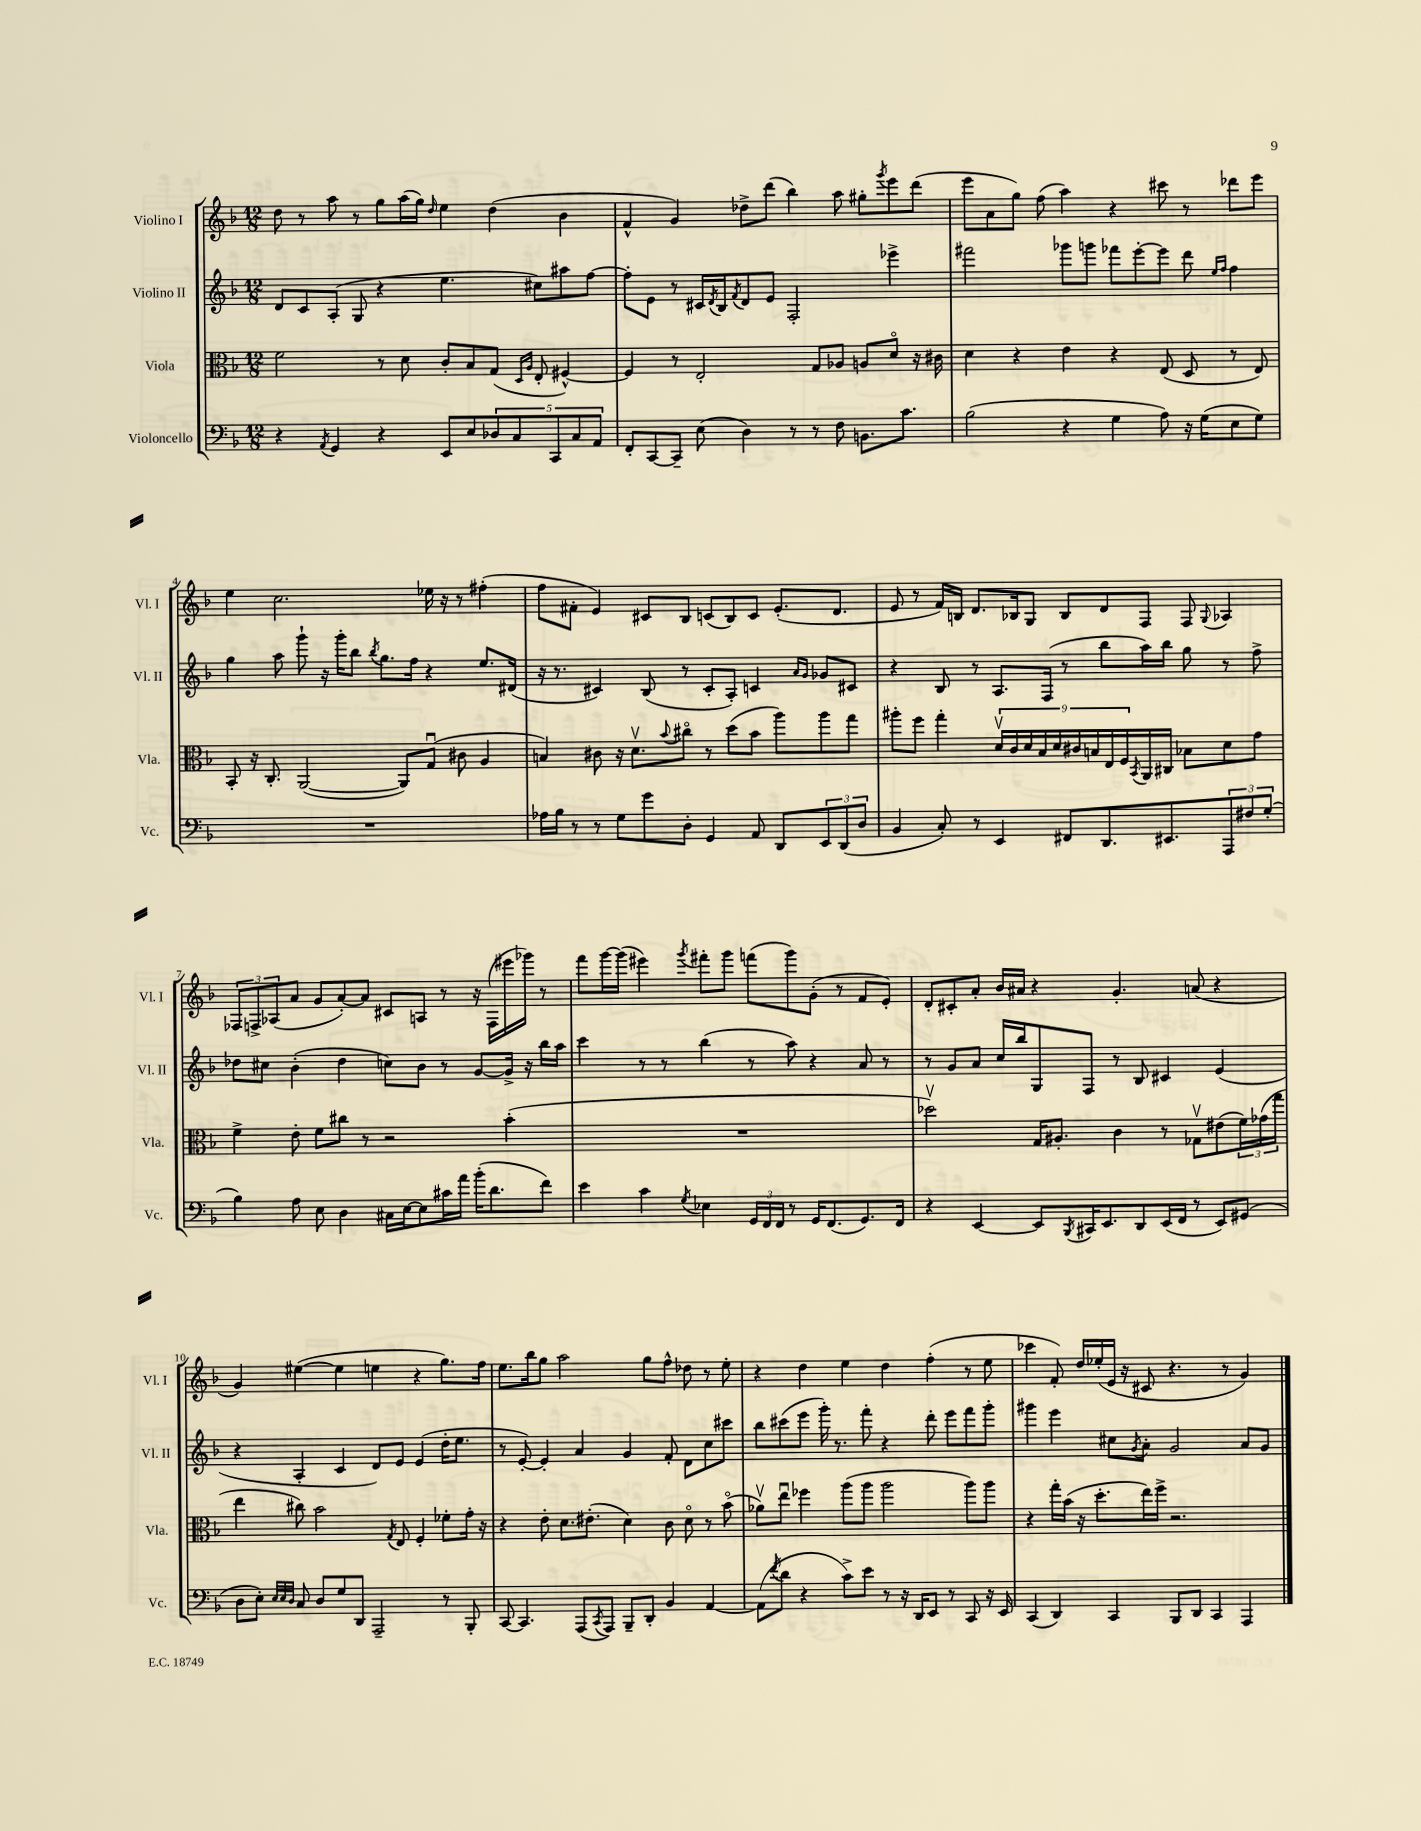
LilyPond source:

<<
\new StaffGroup <<
\new Staff = "s0" \with { instrumentName = "Violino I" shortInstrumentName = "Vl. I" } {
    \clef treble \key f \major \numericTimeSignature \time 12/8
    d''8 r8 a''8 r8 g''8 a''16( g''16) \grace { d''16 } e''4 d''4( bes'4 |
    f'4-^ g'4) des''8-> d'''8( bes''4) a''8 gis''8-. \acciaccatura { g'''8 } e'''8 d'''8( |
    e'''8 a'8 g''8) f''8( a''4) r4 cis'''8 r8 des'''8 e'''8 |
    e''4 c''2. ees''16 r16 r8 fis''4-.( |
    f''8 fis'8-. e'4) cis'8 bes8 c'8( bes8) c'8 e'8.-.( d'8. |
    e'8 r8 f'16) b16 d'8. bes16 g8 bes8 d'8 f8 f8 \appoggiatura { g8 } aes4 |
    \tuplet 3/2 { fes8 f8-> aes8( } a'8 g'8 a'8~-.) a'8 cis'8 a8 r8 r16 f16( eis'''16 ges'''16) r8 |
    f'''8 g'''16~ g'''16( eis'''4) \acciaccatura { g'''8 } fis'''8-. g'''8 f'''8( g'''8) g'8-.( r8 f'8 e'8-.) |
    d'8-. cis'8-. a'8-. bes'16 ais'16 r4 g'4.-. a'8( r4 |
    g'4) eis''4~( eis''4 e''4 r4 g''8.) f''16 |
    e''8. bes''16 g''8 a''2 g''8 f''8-^ des''8 r8 e''8-. |
    r4 d''4 e''4 d''4 f''4-.( r8 e''8 |
    ces'''4 f'8-.) d''16 ees''16-.( e'16 r16 cis'8 r4. r8 g'4) \bar "|." |
}
\new Staff = "s1" \with { instrumentName = "Violino II" shortInstrumentName = "Vl. II" } {
    \clef treble \key f \major \numericTimeSignature \time 12/8
    d'8 c'8 a8-.( g8 r4 e''4. cis''8) ais''8 f''8~ |
    f''8-. e'8 r8 cis'16 \acciaccatura { d'8 } bes16 \acciaccatura { f'8 } d'8 e'8 f2-. ees'''4-> |
    fis'''2 ges'''8 g'''8 fes'''8 e'''8~-. e'''8 d'''8 \grace { e''16 f''16 } f''4 |
    g''4 a''8 g'''8-! r16 g'''16-. bes''8 \acciaccatura { bes''8 } g''8. f''16 r4 e''8. dis'16( |
    r16 r8. cis'4) bes8( r8 cis'8-. a8-.) c'4 \grace { a'16 g'16 } ges'8 cis'8 |
    r4 bes8 r8 a8. f16( r8 bes''8 a''16) bes''16 g''8 r8 f''8-> |
    des''8 cis''8 bes'4-.( des''4 c''8) bes'8 r8 g'8~ g'16-> r16 bes''16 a''16 |
    c'''4 r8 r8 bes''4( r8 a''8) r4 a'8 r8 |
    r8 g'8 a'8 c''16 bes''16 g8 f8 r8 bes8 cis'4 e'4( |
    r4 a4-. c'4 d'8) e'8 e'4( d''16-. e''8. |
    r8 e'8~-.) e'4-. a'4 g'4 f'8-. d'8 c''8 cis'''8 |
    bes''8 cis'''8( e'''8 g'''16-.) r8. f'''8-. r4 d'''8-. e'''8 f'''8 g'''8-. |
    gis'''4 e'''4 cis''8 \acciaccatura { g'8 } a'8-. g'2 a'8 g'8 \bar "|." |
}
\new Staff = "s2" \with { instrumentName = "Viola" shortInstrumentName = "Vla." } {
    \clef alto \key f \major \numericTimeSignature \time 12/8
    f'2 r8 d'8 c'8-. bes8 g8( \grace { d16 a16 } e8-. fis4~-^) |
    fis4 r8 e2-. g8 aes8 a8 d'8\flageolet r16 cis'16 |
    d'4 r4 e'4 r4 e8( d8 r8 e8) |
    bes,8-. r16 c8.-. a,2~( a,8) g8\downbow( cis'8 a4 |
    b4) cis'8 r16 d'8.\upbow \appoggiatura { bes'8 } cis''8\flageolet r8 d''8( bes'8 a''8) a''8 g''8 |
    ais''8-. f''8 g''4-. \tuplet 9/8 { d'16\upbow c'16 d'16 bes16 d'16 cis'16 b16 e16 f16 } \acciaccatura { bes,8 } a,16 cis16 bes8 d'8 g'8 |
    f'4-> e'8-. f'8 cis''8 r8 r2 bes'4-.( |
    R1. |
    des''2\upbow) g16 ais8.-. c'4 r8 ges8\upbow eis'8( \tuplet 3/2 { f'16) ges'16( g''16 } |
    e''4 cis''8) bes'2 \acciaccatura { g8 } e8 f4-. fes'8-. g'16-. r16 |
    r4 e'8-. d'8. eis'8.-.( d'4) c'8 d'8\flageolet r8 bes'8\flageolet( |
    aes'8\upbow) e''8\downbow fes''4 a''8( a''8 a''2 a''8) a''8 |
    r4 g''16-. bes'16( r16 d''8.-. e''16) f''16-> r2. \bar "|." |
}
\new Staff = "s3" \with { instrumentName = "Violoncello" shortInstrumentName = "Vc." } {
    \clef bass \key f \major \numericTimeSignature \time 12/8
    r4 \acciaccatura { a,8 } g,4 r4 e,8 e8 \tuplet 5/4 { des8 c8 c,8 c8 a,8 } |
    f,8-. c,8~ c,8-- e8( d4) r8 r8 f8 b,8. c'8. |
    bes2( r4 g4 a8) r16 g16( e8 g8) |
    R1. |
    aes16 bes16 r8 r8 g8 g'8 d8-. g,4 a,8 d,8 \tuplet 3/2 { e,8 d,8( d8 } |
    bes,4 c8-.) r8 e,4 fis,8 d,8. eis,8. \tuplet 3/2 { a,,8 fis8 g8-.( } |
    bes4) a8 e8 d4 cis16 e16~ e8 cis'16 a'16 bes'16-.( d'8. f'8) |
    e'4 c'4 \acciaccatura { g8 } ees4 \tuplet 3/2 { g,16 f,16 f,16 } r8 g,16 f,8.( g,8.) f,16 |
    r4 e,4~ e,8 \acciaccatura { bes,,8 } cis,16 e,8. d,8 e,16( f,16 r8 e,8) gis,8( |
    d8 e8-.) \grace { e32 e32 d32 } c8 d8 g8 d,8 a,,2-- r8 bes,,8-. |
    c,8~ c,4. a,,8( \acciaccatura { c,8 } a,,8) bes,,8-- d,8-. bes,4 a,4~ |
    a,8( \acciaccatura { f'8 } d'8 r4 c'8->) e'8 r8 r16 d,16 e,8 r8 c,8 r16 e,16 |
    c,4( d,4) c,4 bes,,8 d,8 c,4 a,,4 \bar "|." |
}
>>
>>
